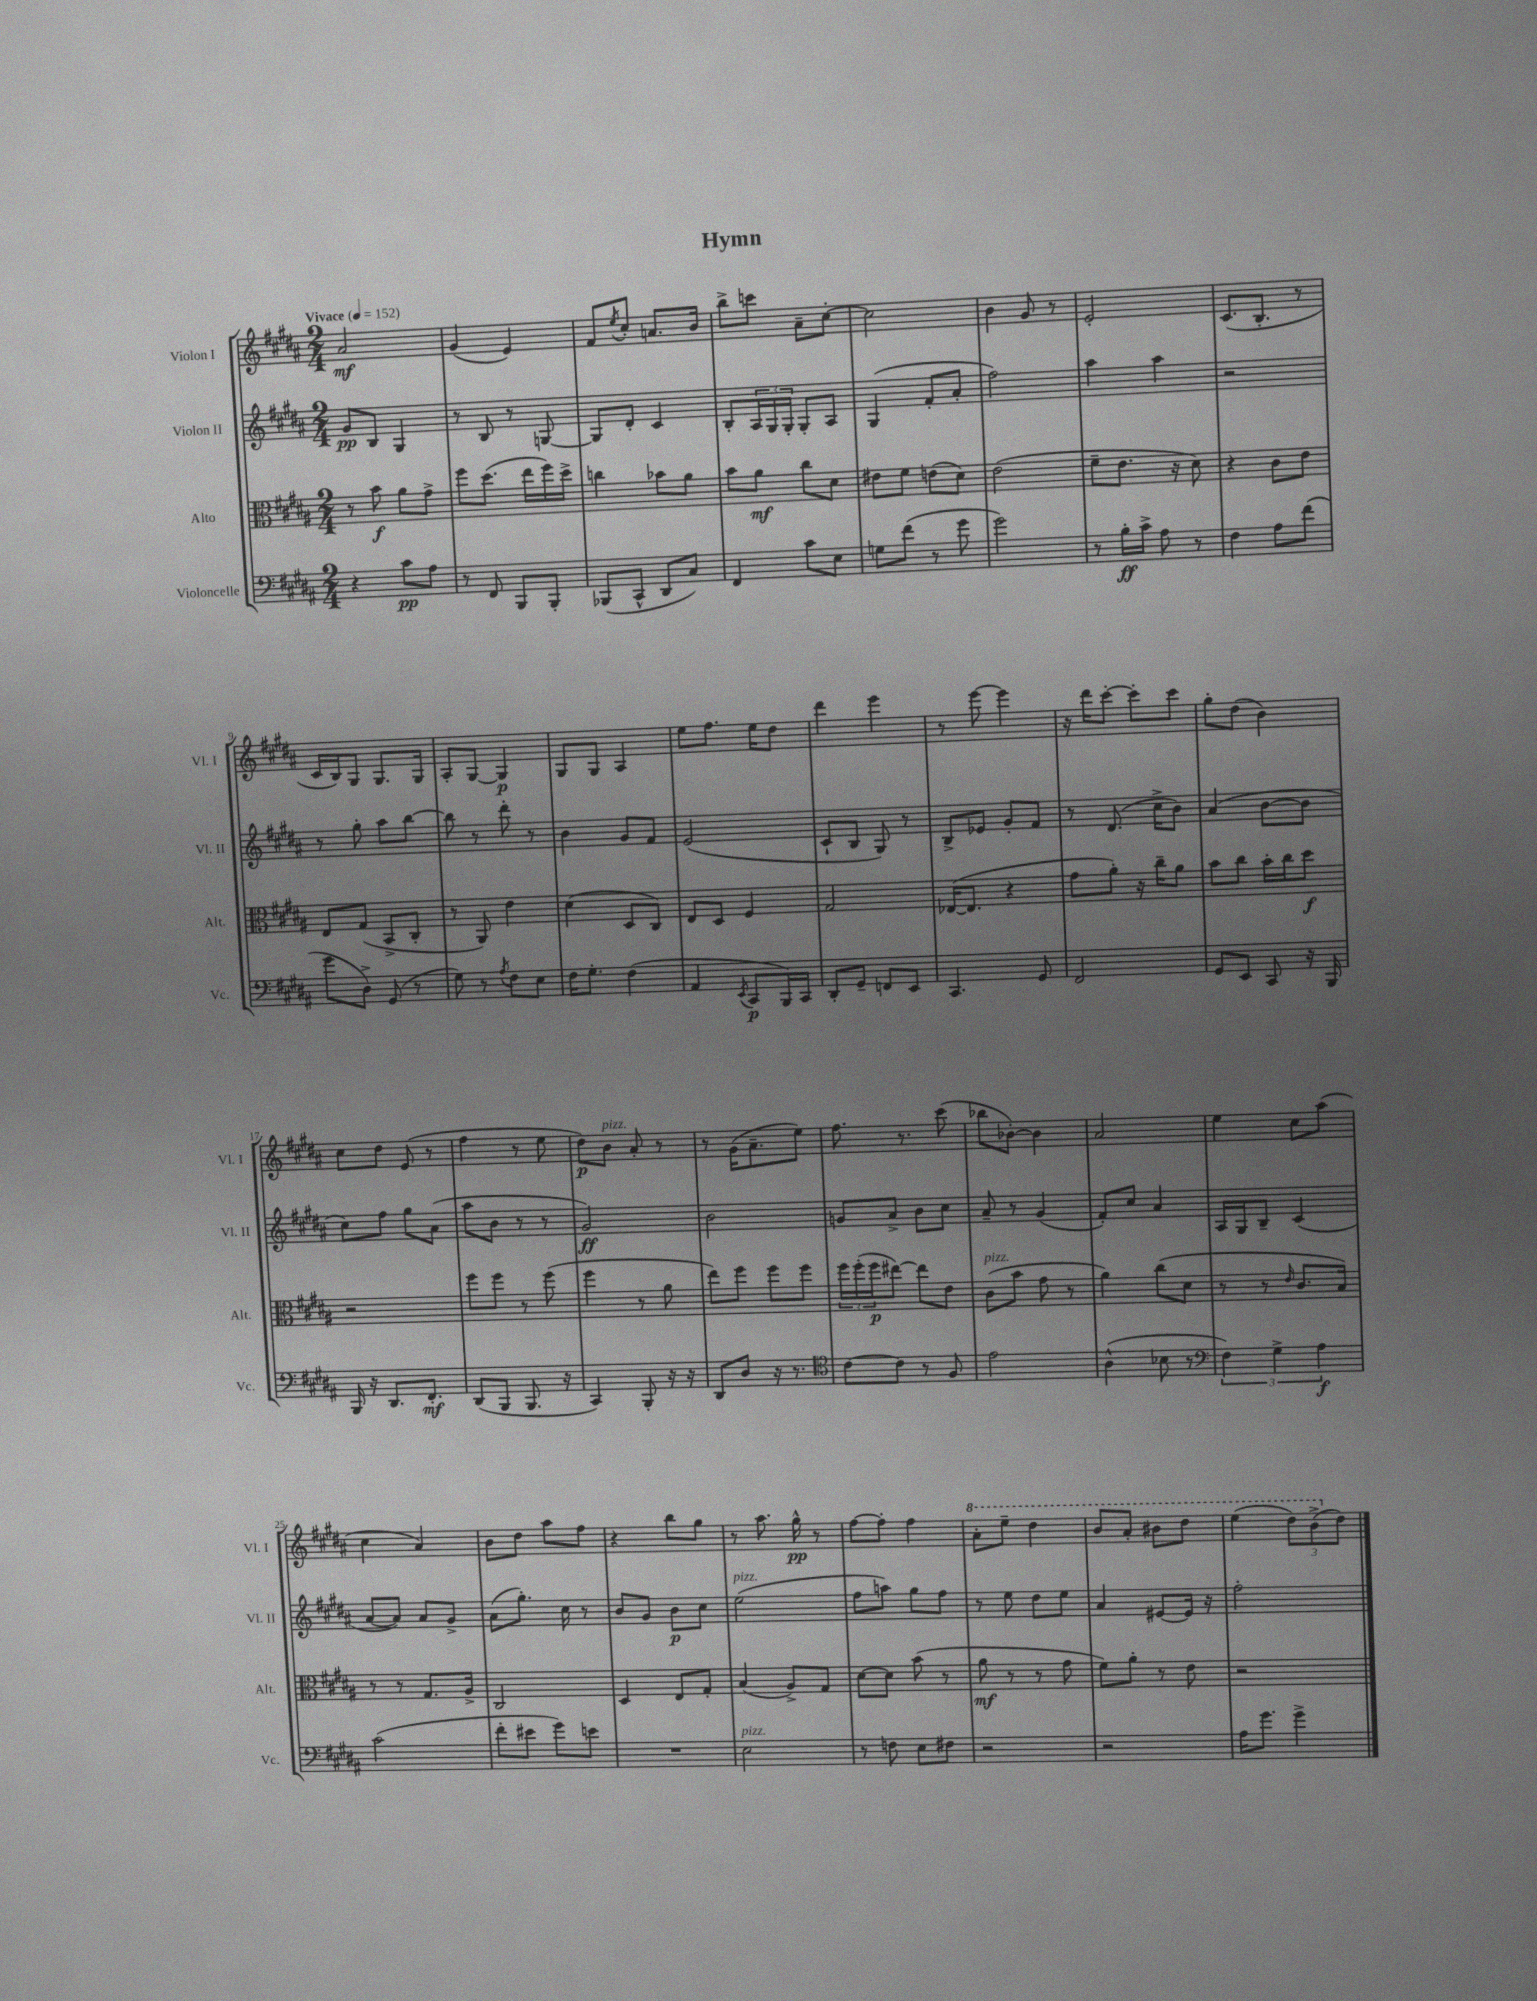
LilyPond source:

\header { title = "Hymn" }
<<
\new StaffGroup <<
\new Staff = "s0" \with { instrumentName = "Violon I" shortInstrumentName = "Vl. I" } {
    \clef treble \key b \major \numericTimeSignature \time 2/4 \tempo "Vivace" 4 = 152
    ais'2\mf |
    gis'4( e'4) |
    fis'8 \acciaccatura { e''8 } cis''8-. a'8. b'16 |
    b''8-> c'''8 ais'8-- cis''8~-. |
    cis''2 |
    b'4 gis'8 r8 |
    e'2-. |
    cis'8.( b8.-. r8 |
    cis'16 b16) gis8 gis8. gis16 |
    ais8-. gis8~ gis4\p |
    gis8 gis8 ais4 |
    e''8 fis''8. e''16 dis''8 |
    dis'''4 e'''4 |
    r8 e'''8~ e'''4 |
    r16 dis'''16 cis'''8~-. cis'''8-. cis'''8 |
    gis''8-. dis''8( b'4) |
    cis''8 dis''8 e'8( r8 |
    fis''4 r8 e''8 |
    dis''8\p) b'8^\markup { \italic "pizz." } ais'8-. r8 |
    r8 gis'16( ais'8.-- e''8) |
    fis''8. r8. cis'''8( |
    bes''8 bes'8~-.) bes'4 |
    ais'2 |
    e''4 cis''8 ais''8( |
    cis''4 ais'4) |
    b'8 dis''8 ais''8 fis''8 |
    r4 b''8 gis''8 |
    r8 ais''8. gis''16-^\pp r8 |
    fis''8~ fis''8-. fis''4 |
    \ottava #1 ais''8-. e'''8-- dis'''4 |
    b''8 ais''8-. bis''8 dis'''8 |
    e'''4( \tuplet 3/2 { dis'''8) b''8->( \ottava #0 dis''8) } \bar "|." |
}
\new Staff = "s1" \with { instrumentName = "Violon II" shortInstrumentName = "Vl. II" } {
    \clef treble \key b \major \numericTimeSignature \time 2/4
    gis'8\pp b8 gis4 |
    r8 b8 r8 g8~ |
    g8 dis'8-. cis'4 |
    b8-. \tuplet 3/2 { ais16 gis16 gis16-. } gis8-. ais8 |
    gis4( fis'8-. ais'8-. |
    fis''2) |
    ais''4 ais''4 |
    r2 |
    r8 gis''8-. ais''8 b''8~ |
    b''8 r8 dis'''8-. r8 |
    b'4 gis'8 fis'8 |
    e'2( |
    cis'8-! b8 gis8) r8 |
    b8-> ees'8 gis'8-. fis'8 |
    r8 dis'8.( cis''16-> b'8) |
    ais'4( b'8~ b'8 |
    cis''8) fis''8 gis''8 ais'8( |
    ais''8 b'8 r8 r8 |
    gis'2\ff) |
    b'2 |
    g'8 ais'8-> b'8 cis''8 |
    ais'8-- r8 gis'4( |
    fis'8-.) cis''8 ais'4 |
    ais16 gis16 b8-- cis'4( |
    ais'8~ ais'8) ais'8 gis'8-> |
    ais'8( gis''8.-.) cis''16 r8 |
    b'8 gis'8 b'8\p cis''8 |
    e''2^\markup { \italic "pizz." }( |
    fis''8 a''8) gis''8 fis''8 |
    r8 e''8 dis''8 e''8 |
    ais'4 eis'8~ eis'16 r16 |
    fis''2-. \bar "|." |
}
\new Staff = "s2" \with { instrumentName = "Alto" shortInstrumentName = "Alt." } {
    \clef alto \key b \major \numericTimeSignature \time 2/4
    r8 b'8\f ais'8 gis'8-> |
    fis''8 dis''8.( e''16 fis''16) dis''16-> |
    c''4 bes'8 ais'8 |
    b'8 ais'8\mf cis''8 dis'8 |
    eis'8 fis'8 e'8( dis'8) |
    e'2( |
    fis'8-- e'8. r16 dis'8) |
    r4 cis'8 e'8 |
    e8 gis8( b,8-> cis8-. |
    r8 ais,8) e'4 |
    dis'4( dis8 cis8) |
    e8 dis8 fis4 |
    gis2 |
    ees16~( ees8. r4 |
    gis'8 ais'8-.) r16 cis''16-- ais'8 |
    b'8 cis''8 b'16-. cis''16 dis''8\f |
    r2 |
    fis''8 fis''8 r8 fis''8( |
    fis''4 r8 ais'8 |
    e''8) fis''8 fis''8 fis''8 |
    \tuplet 3/2 { fis''16 fis''16-.( fis''16\p } eis''8~) eis''8 e'8 |
    cis'8^\markup { \italic "pizz." }( b'8 gis'8 r8 |
    ais'4) cis''8( dis'8 |
    r8 r8 \grace { e'16 } cis'8. b16) |
    r8 r8 gis8. ais16-> |
    cis2 |
    dis4 e8 gis8-. |
    b4( ais8->) gis8 |
    dis'8~ dis'8 b'8( r8 |
    ais'8\mf r8 r8 gis'8 |
    fis'8) ais'8-. r8 e'8 |
    r2 \bar "|." |
}
\new Staff = "s3" \with { instrumentName = "Violoncelle" shortInstrumentName = "Vc." } {
    \clef bass \key b \major \numericTimeSignature \time 2/4
    r4 cis'8\pp ais8 |
    r8 fis,8 b,,8 b,,8-. |
    bes,,8( cis,8-^ dis,8 cis8) |
    fis,4 cis'8 e8 |
    g8 fis'8( r8 gis'8 |
    gis'2) |
    r8 b16-.\ff cis'16-> ais8 r8 |
    fis4 ais8 fis'8( |
    gis'8 dis8->) gis,8( r8 |
    gis8) r8 \acciaccatura { ais8 } fis8 e8 |
    fis16 gis8.-. fis4( |
    ais,4 \acciaccatura { e,8 } cis,8\p b,,16) cis,16 |
    dis,8-. gis,8-- f,8 e,8 |
    cis,4. gis,8 |
    fis,2 |
    gis,8 e,8 cis,8 r16 b,,16 |
    b,,16 r16 dis,8. fis,8.-.\mf |
    dis,8( b,,8 b,,8. r16 |
    cis,4) b,,8-. r16 r16 |
    dis,8 dis8 r16 r8. |
    \clef tenor cis'8~ cis'8 r8 fis8 |
    e'2 |
    ais4-^( bes8 r8 |
    \clef bass \tuplet 3/2 { fis4) gis4-> ais4\f } |
    cis'2( |
    fis'8-. eis'8 gis'8) e'8 |
    R2 |
    e2^\markup { \italic "pizz." } |
    r8 f8 e8 fis8 |
    r2 |
    r2 |
    ais16 gis'8. gis'4-> \bar "|." |
}
>>
>>
